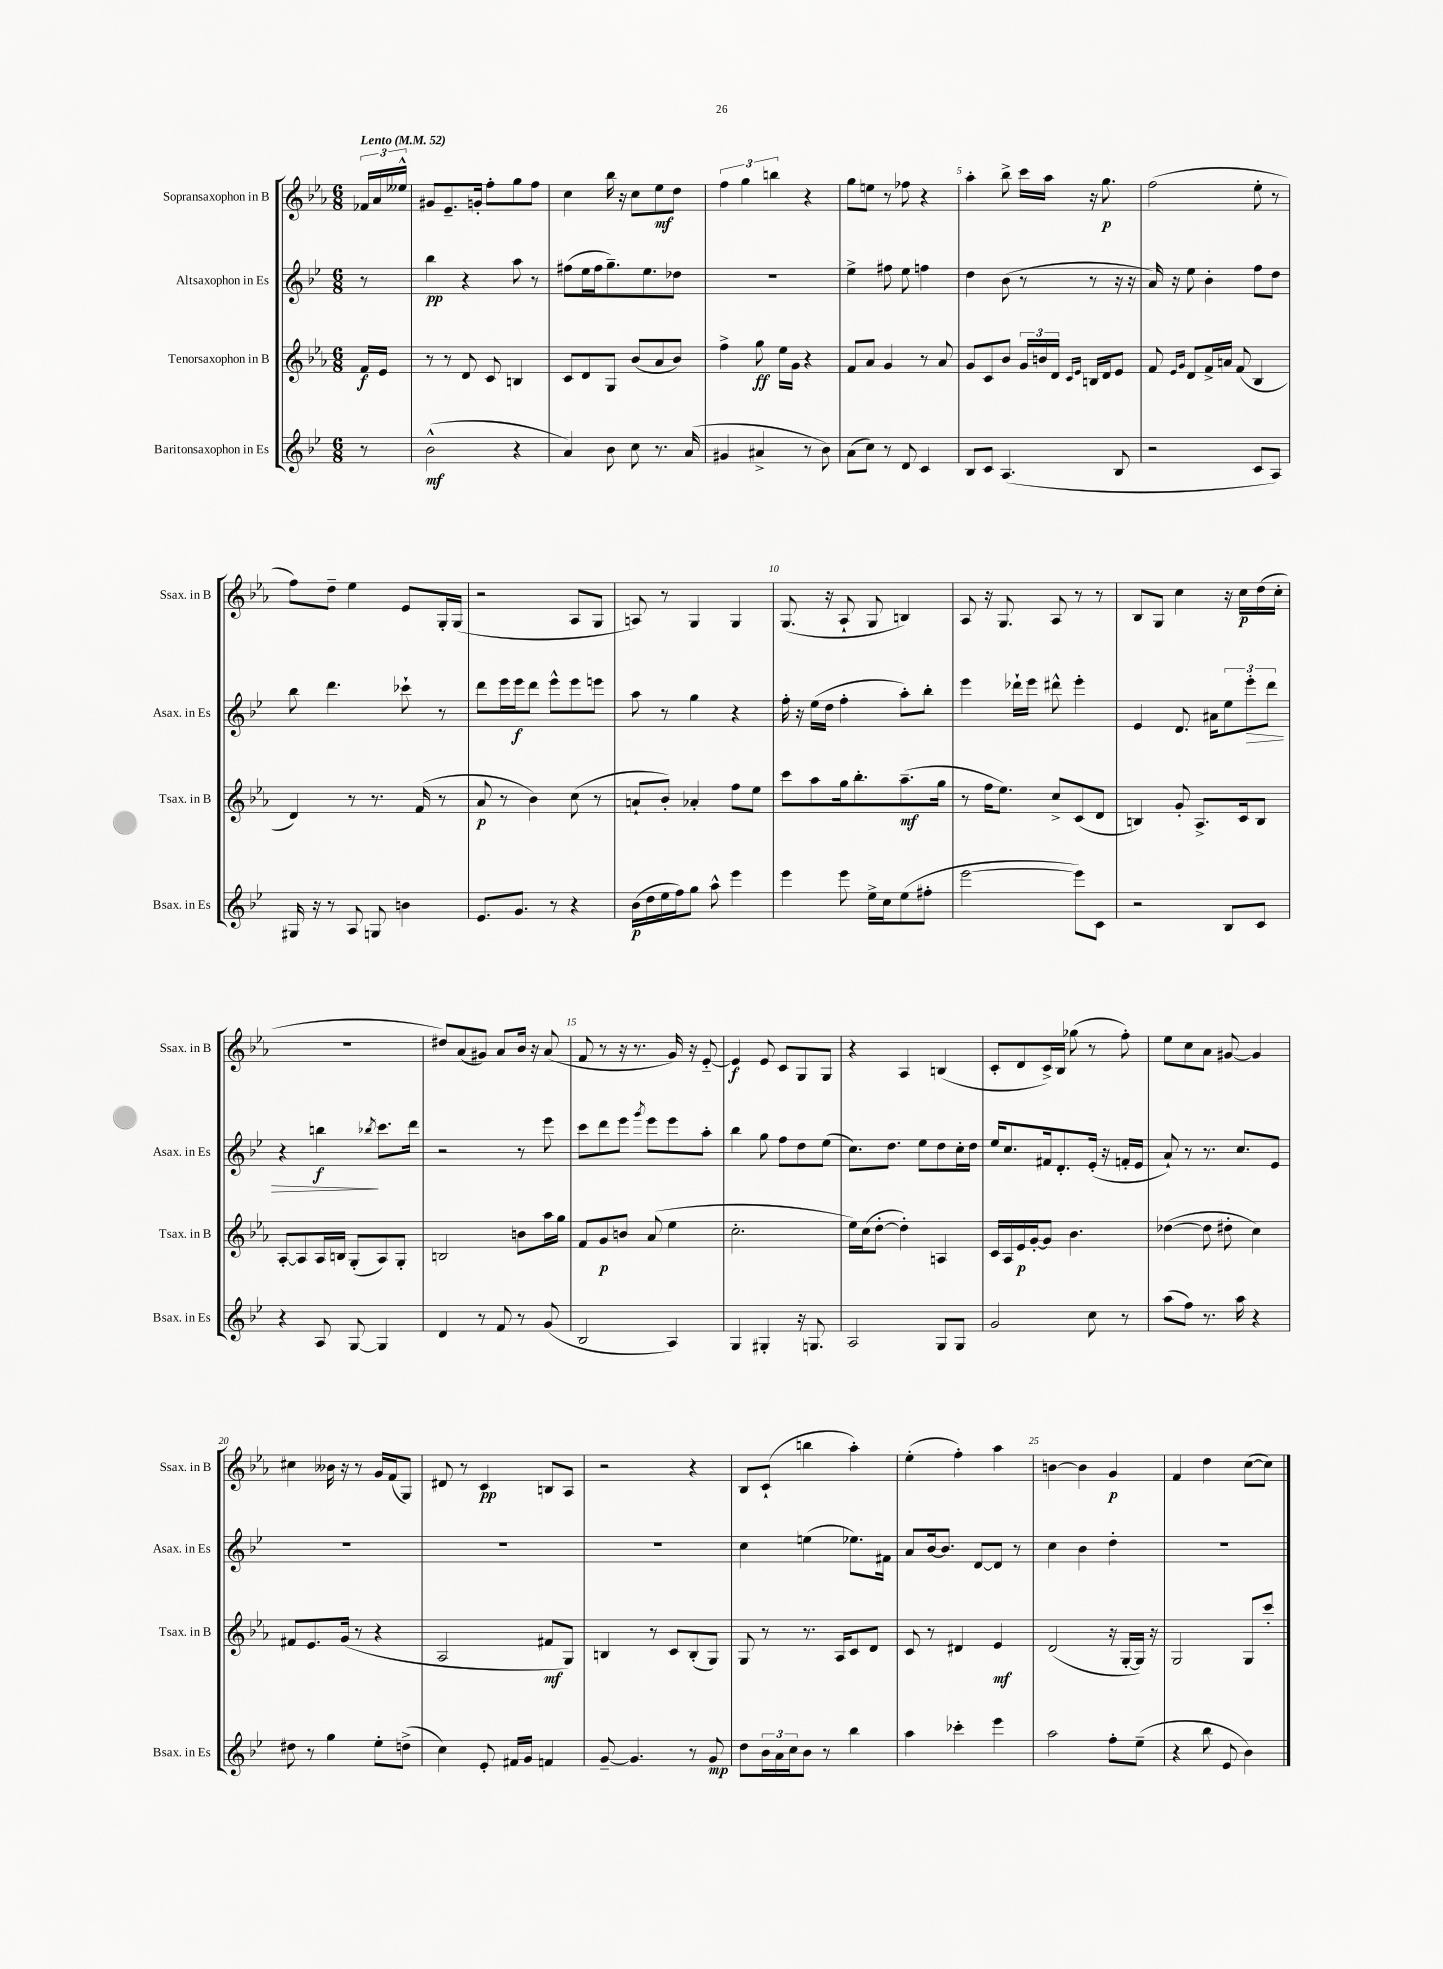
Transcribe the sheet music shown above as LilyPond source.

<<
\new StaffGroup <<
\new Staff = "s0" \with { instrumentName = "Sopransaxophon in B" shortInstrumentName = "Ssax. in B" } {
    \clef treble \key ees \major \numericTimeSignature \time 6/8 \partial 8 \tempo "Lento" 4 = 52
    \tuplet 3/2 { fes'16 aes'16 eeses''16-^ } |
    gis'8 ees'8.-- g'16-. f''8-. g''8 f''8 |
    c''4 bes''16 r16 c''8 ees''8\mf d''8 |
    \tuplet 3/2 { f''4 g''4 b''4 } r4 |
    g''8 e''8 r8 fes''8 r4 |
    aes''4-. bes''8-> c'''16 aes''16 r16 g''8.\p |
    f''2( ees''8-. r8 |
    f''8) d''8-- ees''4 ees'8 g16-. g16( |
    r2 aes8 g8 |
    a8) r8 g4 g4 |
    g8.( r16 aes8-! g8 b4) |
    aes8 r16 g8. aes8 r8 r8 |
    bes8 g8 c''4 r16 c''16\p d''16( c''16-. |
    R2. |
    dis''8) aes'8( gis'8) aes'8 bes'16 r16 aes'8( |
    f'8 r8 r16 r8. g'16) r16 ees'8~-_ |
    ees'4\f ees'8 c'8 g8 g8 |
    r4 aes4 b4( |
    c'8-. d'8 c'16->) bes16 ges''8( r8 f''8-.) |
    ees''8 c''8 aes'8 gis'8~ gis'4 |
    cis''4 beses'16 r16 r8 g'16 f'16( g8) |
    dis'8 r8 c'4\pp b8 aes8 |
    r2 r4 |
    bes8 c'8-!( b''4 aes''4-.) |
    ees''4-.( f''4-.) aes''4 |
    b'4~ b'4 g'4\p |
    f'4 d''4 c''8~( c''8) \bar "|." |
}
\new Staff = "s1" \with { instrumentName = "Altsaxophon in Es" shortInstrumentName = "Asax. in Es" } {
    \clef treble \key bes \major \numericTimeSignature \time 6/8 \partial 8
    r8 |
    bes''4\pp r4 a''8 r8 |
    fis''8( ees''16 fis''16 g''8.--) ees''8. des''8 |
    R2. |
    ees''4-> fis''8 ees''8 f''4 |
    d''4 bes'8( r8 r8 r16 r16 |
    a'16) r16 ees''8 bes'4-. f''8 d''8 |
    bes''8 d'''4. ces'''8-! r8 |
    d'''8 ees'''16 ees'''16\f d'''8 ees'''8-^ ees'''8 e'''8 |
    a''8 r8 g''4 r4 |
    f''16-. r16 ees''16( d''16 f''4-. a''8-.) bes''8-. |
    ees'''4 des'''16-! ees'''16 dis'''8-^ ees'''4-. |
    ees'4 d'8. ais'16 \tuplet 3/2 { ees''8 ees'''8-.\> d'''8 } |
    r4 b''4\f\! \acciaccatura { bes''8 } c'''8. d'''16 |
    r2 r8 ees'''8 |
    c'''8 d'''8 ees'''8 \acciaccatura { g'''8 } ees'''8 ees'''8 a''8-. |
    bes''4 g''8 f''8 d''8 ees''8( |
    c''8.) d''8. ees''8 d''8 c''16-. d''16 |
    ees''16 c''8. fis'16 d'8.-. ees'16-.( r16 f'16-. ees'16 |
    a'8-!) r8 r8. c''8. ees'8 |
    R2. |
    R2. |
    R2. |
    c''4 e''4( ees''8.) fis'16 |
    a'8 bes'16~ bes'8. d'8~ d'8 r8 |
    c''4 bes'4 d''4-. |
    R2. \bar "|." |
}
\new Staff = "s2" \with { instrumentName = "Tenorsaxophon in B" shortInstrumentName = "Tsax. in B" } {
    \clef treble \key ees \major \numericTimeSignature \time 6/8 \partial 8
    f'16\f ees'16 |
    r8 r8 d'8 c'8 b4 |
    c'8 d'8 g8 bes'8( aes'8 bes'8) |
    f''4-> g''8\ff ees''16 g'16 r4 |
    f'8 aes'8 g'4 r8 aes'8 |
    g'8 c'8 bes'8 \tuplet 3/2 { g'16 b'16 d'16 } \grace { c'16 ees'16 } b16 d'16 ees'8 |
    f'8 \grace { ees'16 g'16 } d'8 f'16-> a'16 f'8( bes4 |
    d'4) r8 r8. f'16( r8 |
    aes'8\p r8 bes'4) c''8( r8 |
    a'8-! bes'8-.) aes'4-. f''8 ees''8 |
    c'''8 aes''8 g''16 bes''8.-. aes''8.--\mf( g''16 |
    r8 f''16 ees''8.) c''8-> c'8( d'8 |
    b4) g'8-. aes8.-> c'16 b8 |
    aes8~-. aes8 aes16 b16 g8-.( aes8) g8-. |
    b2 b'8 aes''16 g''16 |
    f'8 g'8\p b'8 aes'8( ees''4 |
    c''2.-. |
    ees''16) c''16( d''8~-. d''4-.) a4 |
    c'16 aes16 ees'16\p g'16~-. g'8 bes'4. |
    des''4~( des''8 dis''8-. c''4) |
    fis'8 ees'8. g'16( r8 r4 |
    aes2 fis'8\mf g8) |
    b4 r8 c'8 b8-.( g8) |
    g8 r8 r8. aes16 c'8 d'8 |
    c'8 r8 dis'4 ees'4\mf |
    d'2( r16 g16~-. g16) r16 |
    g2 g8 c'''8-. \bar "|." |
}
\new Staff = "s3" \with { instrumentName = "Baritonsaxophon in Es" shortInstrumentName = "Bsax. in Es" } {
    \clef treble \key bes \major \numericTimeSignature \time 6/8 \partial 8
    r8 |
    bes'2-^\mf( r4 |
    a'4) bes'8 c''8 r8. a'16( |
    gis'4 ais'4-> r8 bes'8) |
    a'8( c''8) r8 d'8 c'4 |
    bes8 c'8 a4.( bes8 |
    r2 c'8 a8) |
    gis16 r16 r8 a8 g8 b'4 |
    ees'8. g'8. r8 r4 |
    bes'16\p( d''16 ees''16 f''16) g''8 a''8-^ ees'''4 |
    ees'''4 ees'''8 ees''16-> c''16 ees''8( fis''8-. |
    ees'''2~ ees'''8) c'8 |
    r2 bes8 c'8 |
    r4 a8 g8~ g4 |
    d'4 r8 f'8 r8 g'8( |
    bes2 a4) |
    g4 gis4-. r16 g8. |
    a2 g8 g8 |
    g'2 c''8 r8 |
    a''8( f''8) r8. a''16 r4 |
    dis''8 r8 g''4 ees''8-. d''8->( |
    c''4) ees'8-. fis'16 g'16 f'4 |
    g'8~-- g'4. r8 g'8\mp |
    d''8 \tuplet 3/2 { bes'16 a'16 c''16 } bes'8 r8 bes''4 |
    a''4 ces'''4-. ees'''4 |
    a''2 f''8-. ees''8--( |
    r4 bes''8 ees'8 bes'4) \bar "|." |
}
>>
>>
\layout { \context { \Score \override BarNumber.break-visibility = ##(#f #t #t) barNumberVisibility = #(every-nth-bar-number-visible 5) } }
